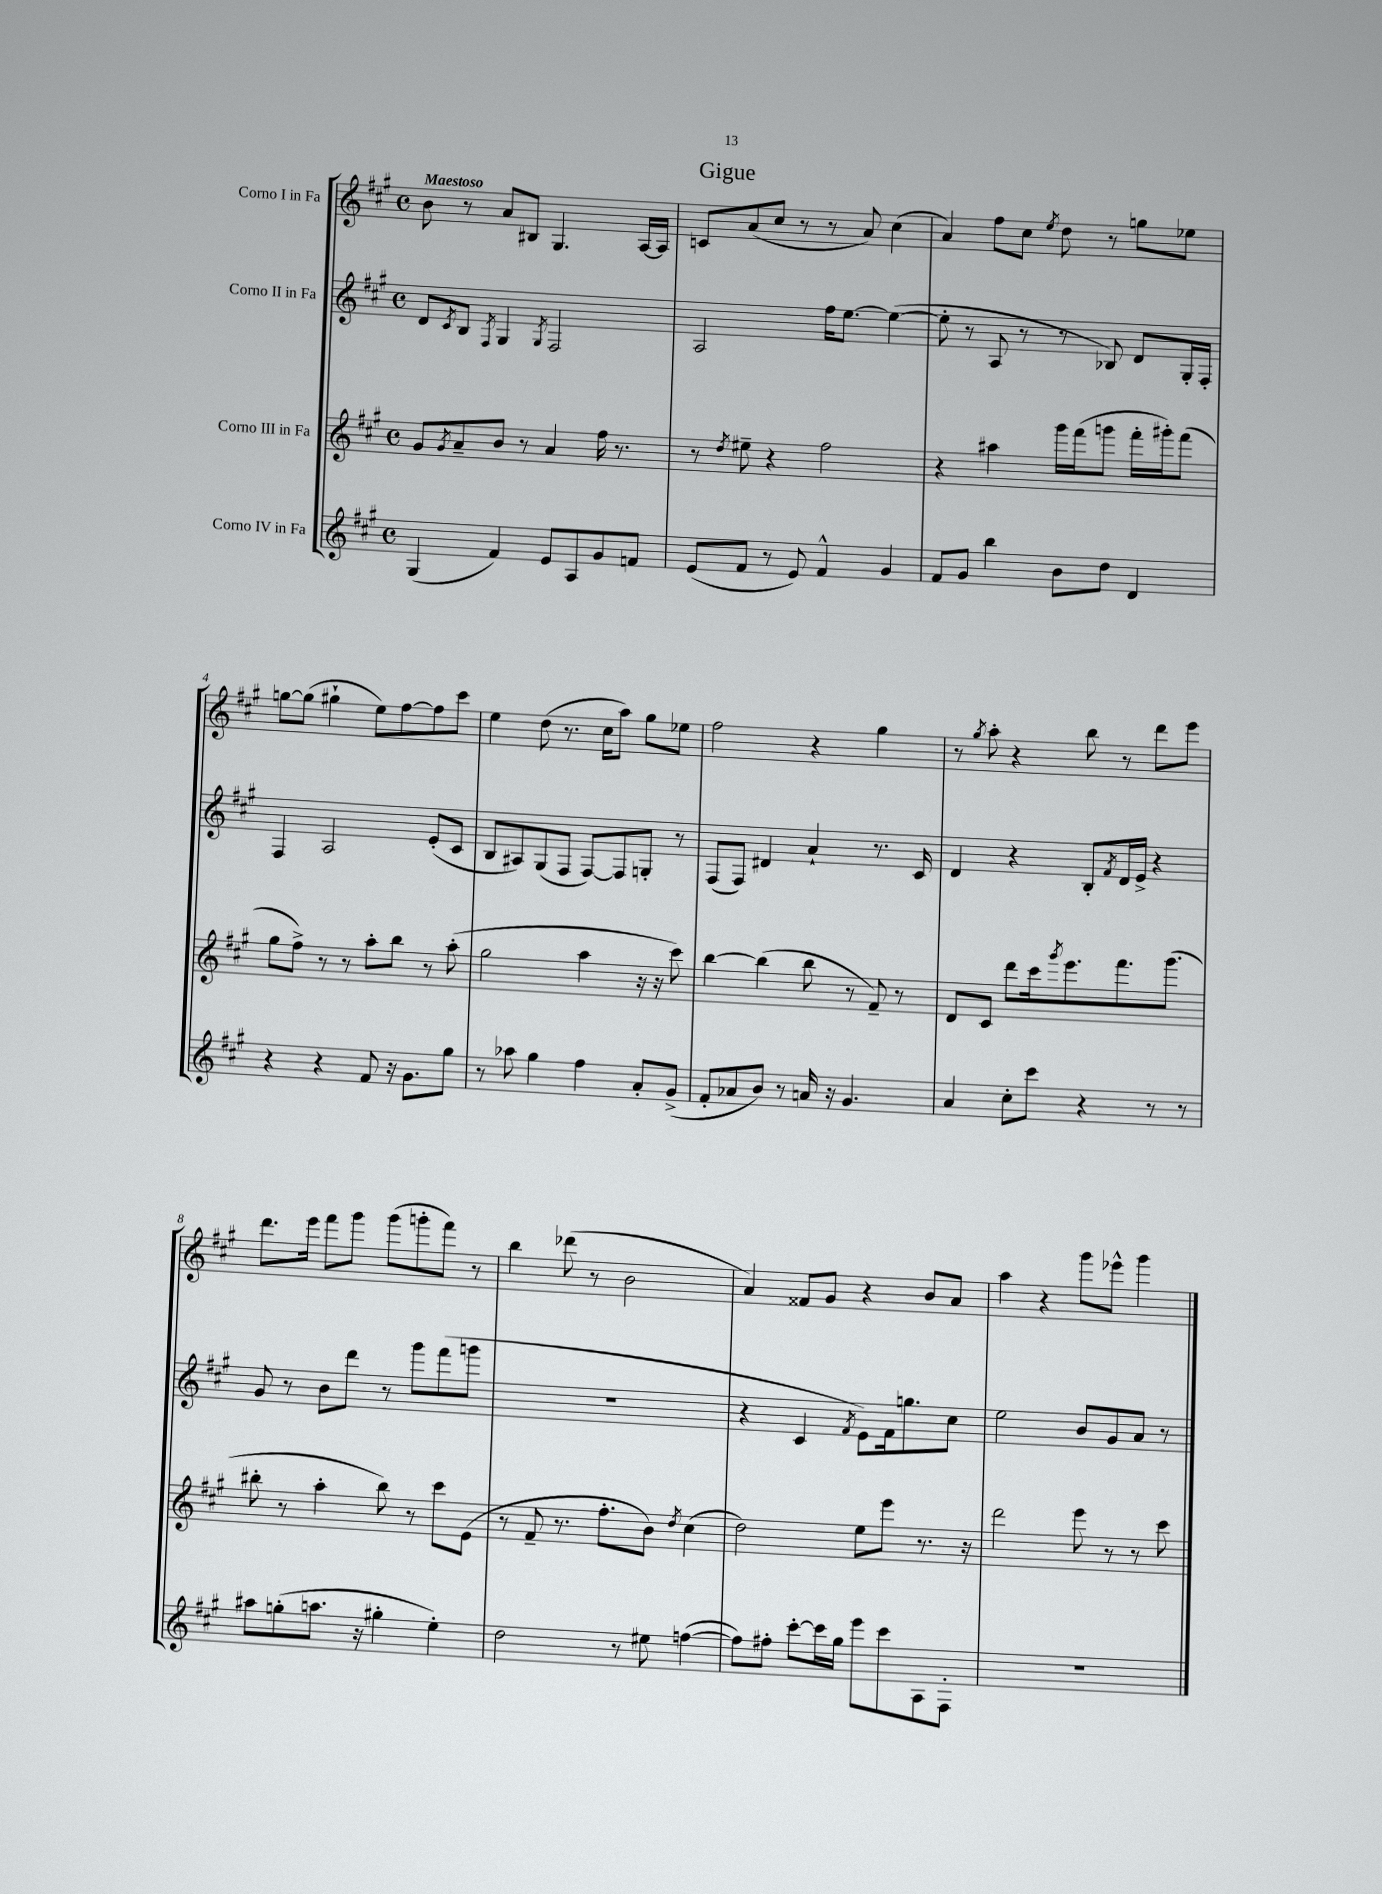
\header { title = "Gigue" }
<<
\new StaffGroup <<
\new Staff = "s0" \with { instrumentName = "Corno I in Fa" } {
    \clef treble \key a \major \defaultTimeSignature \time 4/4 \tempo "Maestoso"
    b'8 r8 a'8 bis8 gis4. a16~ a16 |
    c'8 a'8( cis''8 r8 r8 a'8) cis''4( |
    a'4) fis''8 cis''8 \acciaccatura { e''8 } d''8 r8 g''8 ees''8 |
    g''8~ g''8( gis''4-! e''8) fis''8~ fis''8 cis'''8 |
    e''4 d''8( r8. cis''16 a''8) gis''8 ees''8 |
    fis''2 r4 gis''4 |
    r8 \acciaccatura { gis''8 } a''8-. r4 b''8 r8 d'''8 e'''8 |
    d'''8. e'''16 fis'''8 gis'''8 gis'''8( g'''8-. fis'''8) r8 |
    b''4 des'''8( r8 b'2 |
    a'4) fisis'8 gis'8 r4 b'8 a'8 |
    a''4 r4 gis'''8 ees'''8-^ gis'''4 \bar "|." |
}
\new Staff = "s1" \with { instrumentName = "Corno II in Fa" } {
    \clef treble \key a \major \defaultTimeSignature \time 4/4
    d'8 \acciaccatura { cis'8 } b8 \acciaccatura { fis8 } gis4 \acciaccatura { gis8 } fis2 |
    a2 fis''16 e''8.~ e''4~( |
    e''8-. r8 a8 r8 r8 bes8) d'8 gis16-. fis16-. |
    fis4 a2 e'8-.( cis'8 |
    b8 ais8) gis8( fis8 fis8~) fis8 g8-. r8 |
    fis8( fis8) dis'4 a'4-! r8. cis'16 |
    d'4 r4 b8-. \acciaccatura { fis'8 } d'16 e'16-> r4 |
    gis'8 r8 b'8 d'''8 r8 gis'''8 fis'''8( g'''8 |
    R1 |
    r4 cis'4 \acciaccatura { fis'8 } e'8) fis'16 g''8. cis''8 |
    e''2 b'8 gis'8 a'8 r8 \bar "|." |
}
\new Staff = "s2" \with { instrumentName = "Corno III in Fa" } {
    \clef treble \key a \major \defaultTimeSignature \time 4/4
    gis'8 \acciaccatura { gis'8 } a'8-- b'8 r8 a'4 fis''16 r8. |
    r8 \acciaccatura { d''8 } eis''8-- r4 fis''2 |
    r4 ais''4 gis'''16 fis'''16( g'''8 fis'''16-. gis'''16-.) fis'''8( |
    gis''8 fis''8->) r8 r8 a''8-. b''8 r8 a''8-.( |
    gis''2 a''4 r16 r16 cis'''8) |
    b''4~ b''4( b''8 r8 fis'8--) r8 |
    d'8 cis'8 d'''8 cis'''16 \acciaccatura { gis'''8 } e'''8. fis'''8. gis'''8.( |
    bis''8-. r8 a''4-. bis''8) r8 cis'''8 e'8( |
    r8 fis'8-- r8. fis''8.-. b'8) \acciaccatura { d''8 } cis''4( |
    d''2) e''8 e'''8 r8. r16 |
    d'''2 e'''8 r8 r8 cis'''8 \bar "|." |
}
\new Staff = "s3" \with { instrumentName = "Corno IV in Fa" } {
    \clef treble \key a \major \defaultTimeSignature \time 4/4
    gis4( fis'4) e'8 a8 gis'8 f'8 |
    e'8( fis'8 r8 e'8) fis'4-^ gis'4 |
    fis'8 gis'8 b''4 b'8 d''8 d'4 |
    r4 r4 fis'8 r16 gis'8. gis''8 |
    r8 aes''8 gis''4 fis''4 a'8-. gis'8->( |
    fis'8-. aes'8 b'8) r8 a'16 r16 gis'4. |
    a'4 cis''8-. cis'''8 r4 r8 r8 |
    ais''8 g''8-.( a''8. r16 gis''4-. e''4-.) |
    d''2 r8 eis''8 f''4~( |
    f''8) fis''8-. cis'''8~-. cis'''16 gis''16 e'''8 cis'''8 a8 fis8-. |
    R1 \bar "|." |
}
>>
>>
